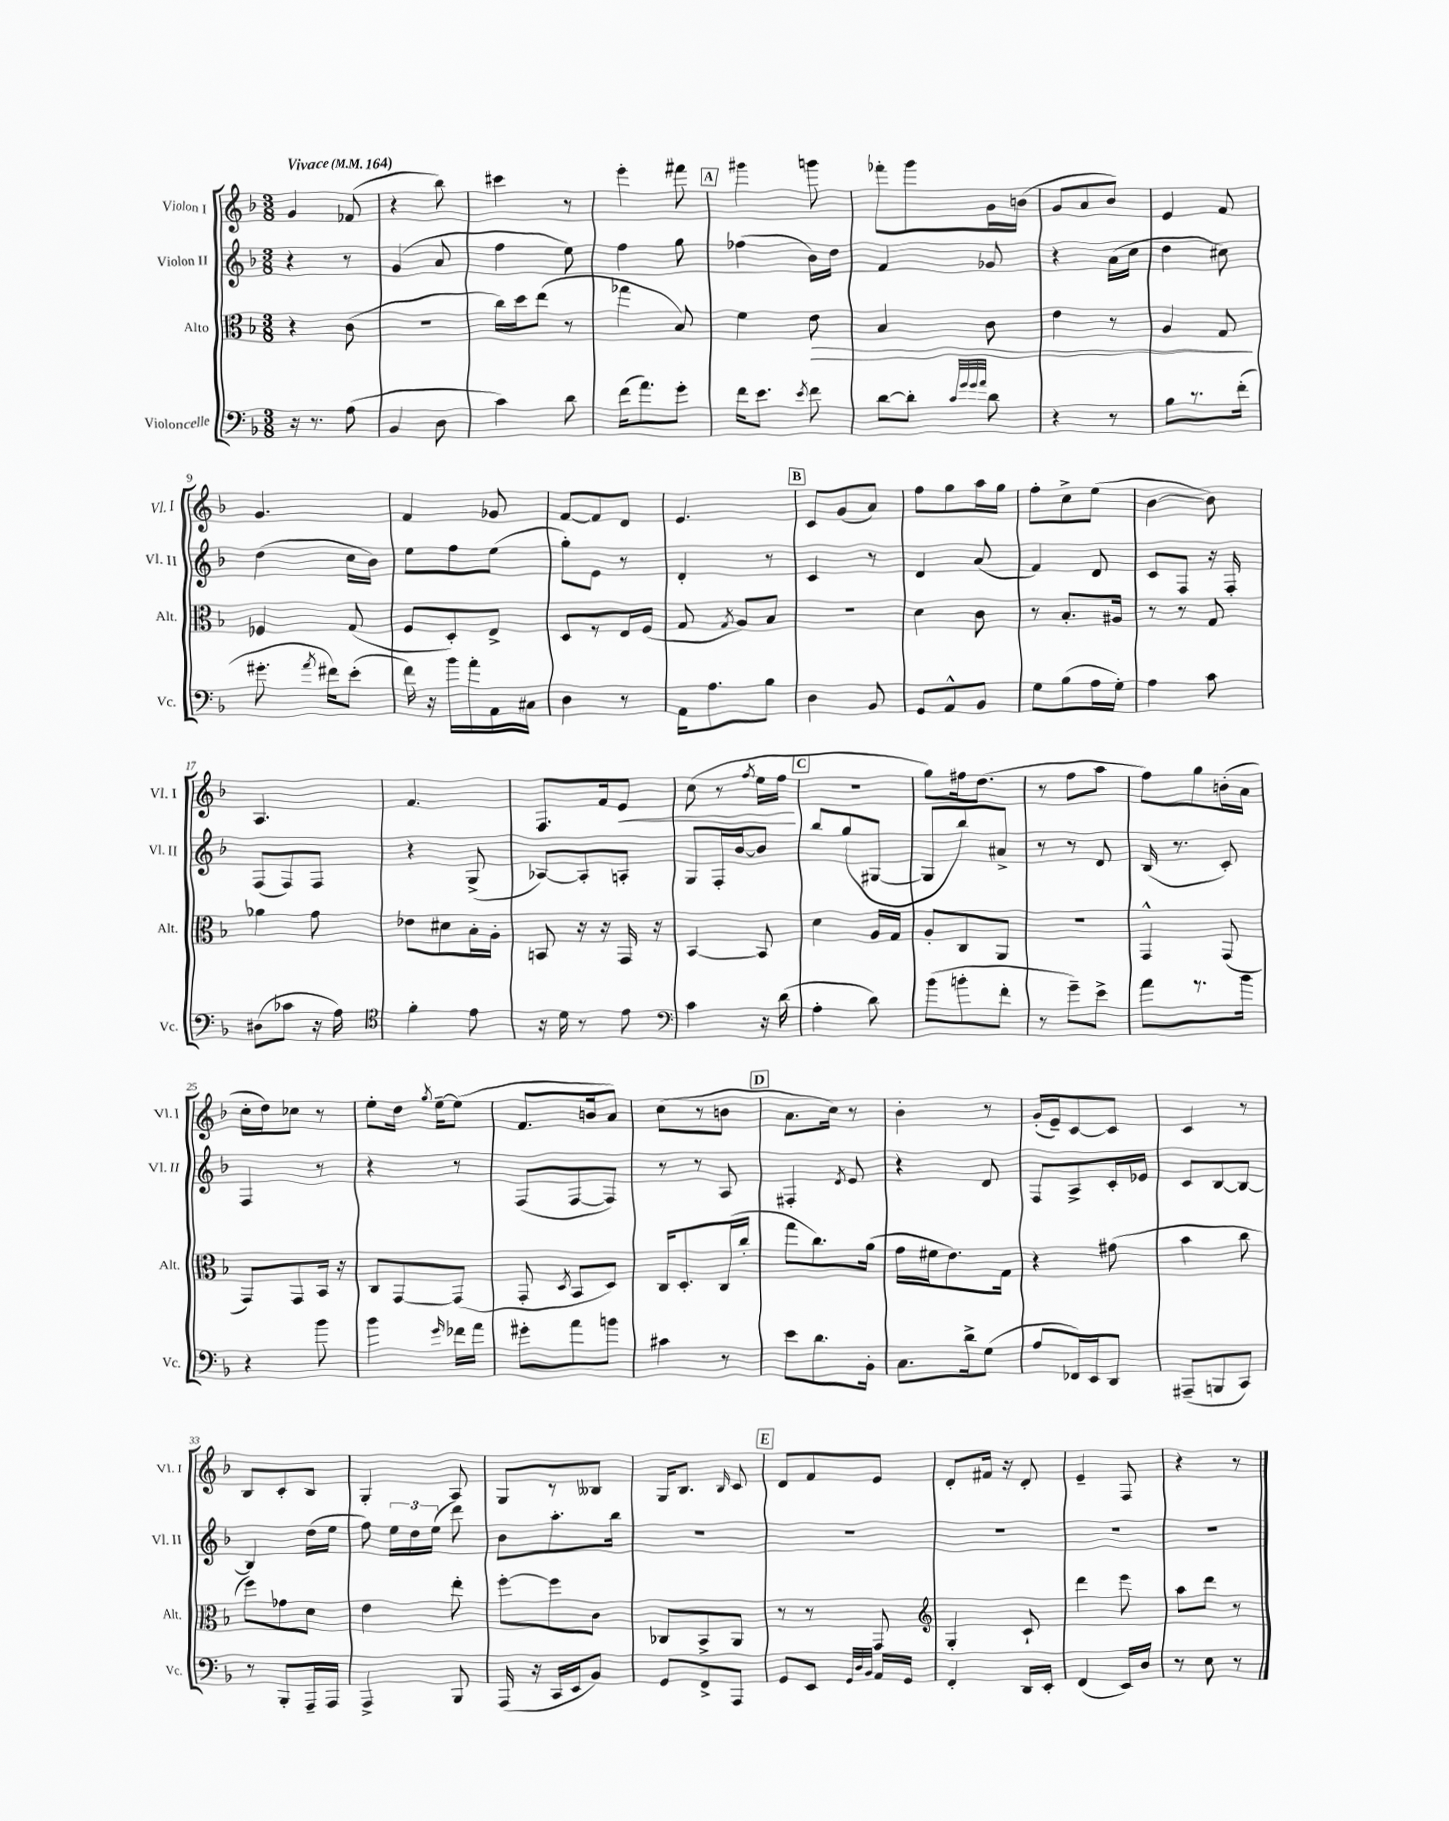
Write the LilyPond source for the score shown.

<<
\new StaffGroup <<
\new Staff = "s0" \with { instrumentName = "Violon I" shortInstrumentName = "Vl. I" } {
    \clef treble \key f \major \numericTimeSignature \time 3/8 \tempo "Vivace" 4 = 164
    \autoBeamOff g'4 fes'8( |
    r4 bes''8) |
    cis'''4 r8 |
    e'''4-. fis'''8 |
    \mark \markup { \box "A" } gis'''4 g'''8 |
    fes'''8[-. g'''8 g'16 b'16]( |
    g'8[ a'8 bes'8]) |
    e'4 f'8 |
    g'4. |
    f'4 ges'8 |
    f'8[~ f'8 d'8] |
    e'4. |
    \mark \markup { \box "B" } c'8[ g'8( a'8]) |
    f''8[ g''8 a''16 g''16] |
    f''8[-. c''8-> e''8]( |
    bes'4~ bes'8) |
    a4. |
    f'4. |
    f8.[ f'16 e'8]\< |
    c''8( r8 \acciaccatura { f''8 } e''16[ f''16]\! |
    \mark \markup { \box "C" } R4. |
    g''8[) fis''16 d''8.]( |
    r8 f''8[ a''8] |
    f''8[) g''8 b'16-.( a'16] |
    c''16[-. d''16) ces''8] r8 |
    e''8[-. d''16] \acciaccatura { g''8 } e''16[~-- e''8]( |
    f'8.[ b'16 a'8]) |
    c''8[( r8 b'8] |
    \mark \markup { \box "D" } a'8.[ c''16]) r8 |
    bes'4-. r8 |
    g'16[-.( e'16--) c'8~ c'8] |
    c'4 r8 |
    bes8[ c'8-. bes8] |
    g4-. a8 |
    g8[ r8 beses8] |
    g16[ bes8.] \grace { bes16 } c'8 |
    \mark \markup { \box "E" } d'8[ f'8 e'8] |
    d'8[-. fis'16] r16 d'8-. |
    e'4-- f8 |
    r4 r8 \bar "|." |
}
\new Staff = "s1" \with { instrumentName = "Violon II" shortInstrumentName = "Vl. II" } {
    \clef treble \key f \major \numericTimeSignature \time 3/8
    \autoBeamOff r4 r8 |
    g'4( a'8 |
    f''4 e''8) |
    f''4 g''8 |
    \mark \markup { \box "A" } fes''4( bes'16[) d''16] |
    f'4 ges'8 |
    r4 a'16[( c''16] |
    d''4 cis''8) |
    d''4( c''16[ bes'16]) |
    e''8[ f''8 e''8]( |
    g''8[-.) e'8] r8 |
    d'4-. r8 |
    \mark \markup { \box "B" } c'4 r8 |
    d'4 a'8( |
    f'4) d'8 |
    c'8[ f8] r16 f16-. |
    f8[( f8) f8] |
    r4 g8->( |
    aes8[~) aes8-. a8]-. |
    g8[ f16-. bes'16~ bes'8] |
    \mark \markup { \box "C" } bes''8[ g''8( gis8]~ |
    gis8[ bes''8) ais'8]-> |
    r8 r8 d'8 |
    bes16( r8. c'8-.) |
    f4 r8 |
    r4 r8 |
    f8[( f8~ f8]) |
    r8 r8 a8 |
    \mark \markup { \box "D" } fis4-. \acciaccatura { d'8 } e'8 |
    r4 d'8 |
    f8[ a8-> c'16-. ees'16] |
    c'8[ bes8~ bes8]~ |
    bes4 d''16[( e''16] |
    f''8) \tuplet 3/2 { e''16[ d''16 e''16]( } d'''8) |
    bes'8[ a''8.-. bes''16] |
    R4. |
    \mark \markup { \box "E" } R4. |
    R4. |
    R4. |
    R4. \bar "|." |
}
\new Staff = "s2" \with { instrumentName = "Alto" shortInstrumentName = "Alt." } {
    \clef alto \key f \major \numericTimeSignature \time 3/8
    \autoBeamOff r4 c'8( |
    R4. |
    c''16[) d''16 e''8]( r8 |
    ges''4 bes8) |
    \mark \markup { \box "A" } f'4 e'8\> |
    bes4 c'8 |
    e'4 r8 |
    a4 g8\! |
    fes4 g8( |
    f8[ d8-.) e8]-> |
    d8[ r8 e16 f16]( |
    g8 \acciaccatura { g8 } a8[) bes8] |
    \mark \markup { \box "B" } R4. |
    d'4 c'8 |
    r8 bes8.[-. ais16] |
    r8 r8 g8 |
    aes'4 g'8 |
    ees'8[ dis'8 bes16-. a16]-. |
    b,8 r16 r16 g,16 r16 |
    bes,4~ bes,8 |
    \mark \markup { \box "C" } d'4 a16[ g16] |
    a8[-. c8 a,8] |
    R4. |
    g,4-^ g,8( |
    g,8[) g,8 bes,16] r16 |
    c8[ g,8~ g,8]( |
    g,8-. \acciaccatura { d8 } bes,8[ d8]) |
    c16[ d8.-. c16( c''16]-. |
    \mark \markup { \box "D" } g''8[ c''8.) a'16]( |
    g'16[ fis'16 e'8.) g16] |
    r4 gis'8( |
    bes'4 c''8 |
    f''8[) ges'8 d'8] |
    e'4 e''8-. |
    f''8[~-. f''8 c'8] |
    ces8[ bes,8-> a,8] |
    \mark \markup { \box "E" } r8 r8 g,8 |
    \clef treble g4-. c'8-! |
    d'''4 e'''8 |
    a''8[ d'''8] r8 \bar "|." |
}
\new Staff = "s3" \with { instrumentName = "Violoncelle" shortInstrumentName = "Vc." } {
    \clef bass \key f \major \numericTimeSignature \time 3/8
    \autoBeamOff r16 r8. a8( |
    bes,4 d8 |
    c'4) d'8 |
    f'16[( a'8.) g'8]-. |
    \mark \markup { \box "A" } f'16[ e'8.] \acciaccatura { e'8 } f'8 |
    d'8[~ d'8]-. \grace { c'32[ g'32 g'32 a'32] } d'8 |
    r4 r8 |
    bes8[ r8. f'16]-.( |
    gis'8.-. \acciaccatura { a'8 } fis'16[) e'8]-.( |
    f'16) r16 bes'16[ a'16-. a,16 cis16] |
    d4 r8 |
    a,16[ a8. bes8] |
    \mark \markup { \box "B" } d4 bes,8 |
    g,8[ a,8-^ bes,8] |
    g8[ bes8( a16 g16]-.) |
    a4 c'8 |
    dis8[( ces'8] r16 a16) |
    \clef tenor f'4-. e'8 |
    r16 d'16 r8 e'8 |
    \clef bass c'4 r16 d'16( |
    \mark \markup { \box "C" } a4-. d'8) |
    bes'8[( b'8-. f'8]-. |
    r8 g'8[--) e'8]-> |
    a'8[ r8. bes'16] |
    r4 bes'8 |
    bes'4 \grace { g'16 } fes'16[ a'16] |
    gis'8[-. a'8 b'8] |
    cis'4 r8 |
    \mark \markup { \box "D" } e'8[ d'8. bes,16]-. |
    c8.[ d'16-> g8]( |
    a8[ fes,16) e,16 d,8] |
    ais,,8[--( b,,8 c,8]) |
    r8 bes,,8[-. a,,16-- a,,16] |
    a,,4-> bes,,8 |
    a,,16( r16 c,16[ e,16 bes,8]) |
    g,8[ f,8-> a,,8] |
    \mark \markup { \box "E" } g,8[ e,8] \grace { g,32[ d32 bes,32] } a,16[ g,16] |
    f,4-. d,16[ e,16]-. |
    f,4( e,16[) d16] |
    r8 e8 r8 \bar "|." |
}
>>
>>
